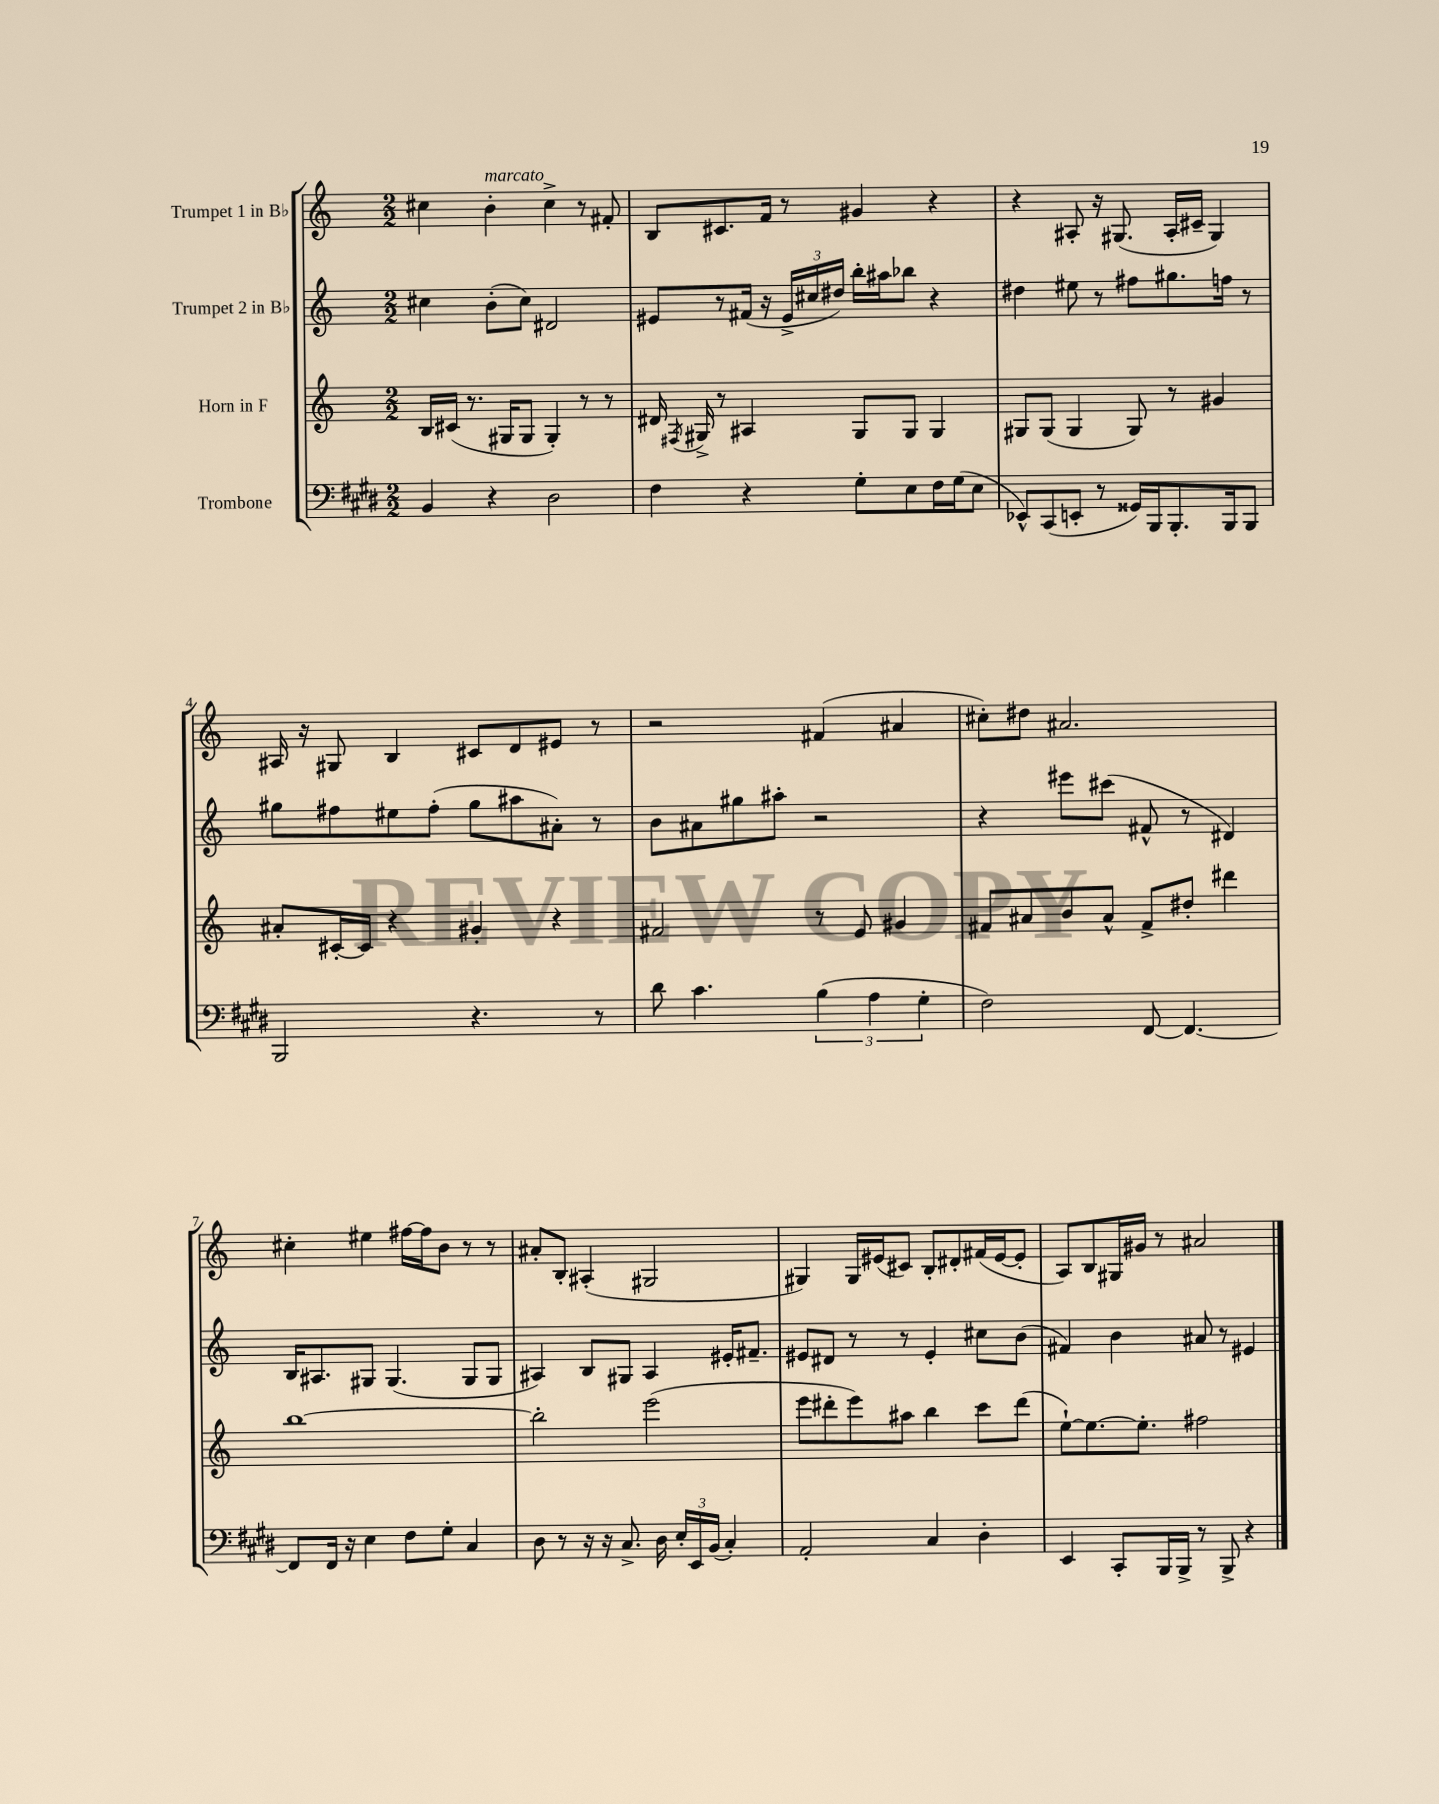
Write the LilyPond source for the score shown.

<<
\new StaffGroup <<
\new Staff = "s0" \with { instrumentName = "Trumpet 1 in Bb" } {
    \clef treble \key c \major \numericTimeSignature \time 2/2
    \autoBeamOff cis''4 b'4-.^\markup { \italic "marcato" } cis''4-> r8 fis'8-. |
    b8[ cis'8. f'16] r8 gis'4 r4 |
    r4 ais8-. r16 gis8.( ais16[-. cis'16]-- gis4) |
    ais16 r16 gis8 b4 cis'8[ d'8 eis'8] r8 |
    r2 fis'4( ais'4 |
    cis''8[-.) dis''8] ais'2. |
    cis''4-. eis''4 fis''16[~ fis''16 b'8] r8 r8 |
    ais'8[-. b8]-. ais4-.( gis2 |
    gis4) gis16[ eis'16( cis'8]) b8[-. dis'8-. fis'16( eis'16~ eis'8]-. |
    a8[) b8 gis16 gis'16] r8 ais'2 \bar "|." |
}
\new Staff = "s1" \with { instrumentName = "Trumpet 2 in Bb" } {
    \clef treble \key c \major \numericTimeSignature \time 2/2
    \autoBeamOff cis''4 b'8[-.( cis''8]) dis'2 |
    eis'8[ r8 fis'16]( r16 \tuplet 3/2 { eis'16[-> cis''16 dis''16]) } b''16[-. ais''16 bes''8] r4 |
    dis''4 eis''8 r8 fis''8[ gis''8. f''16] r8 |
    gis''8[ fis''8 eis''8 fis''8]-.( gis''8[ ais''8 ais'8]-.) r8 |
    b'8[ ais'8 gis''8 ais''8]-. r2 |
    r4 eis'''8[ cis'''8]( fis'8-^ r8 dis'4) |
    b16[ ais8. gis8] gis4.( gis8[ gis8] |
    ais4) b8[ gis8] ais4 eis'16[-. fis'8.]-- |
    eis'8[ dis'8] r8 r8 eis'4-. cis''8[ b'8]( |
    fis'4) b'4 ais'8 r8 eis'4 \bar "|." |
}
\new Staff = "s2" \with { instrumentName = "Horn in F" } {
    \clef treble \key c \major \numericTimeSignature \time 2/2
    \autoBeamOff b16[ cis'16]( r8. gis16[ gis8] gis4-.) r8 r8 |
    dis'16 \acciaccatura { fis8 } gis16-> r8 ais4 gis8[ gis8] gis4 |
    gis8[ gis8]( gis4 gis8) r8 gis'4 |
    ais'8[-. cis'16~-. cis'16] r4 gis'4-. r4 |
    fis'2 r8 e'8 gis'4 |
    fis'8[ ais'8 b'8 ais'8]-^ fis'8[-> dis''8]-. dis'''4 |
    b''1~ |
    b''2-. e'''2( |
    e'''8[ dis'''8-. e'''8) ais''8] b''4 c'''8[ dis'''8]( |
    e''8[~-!) e''8.~ e''8.]-. fis''2 \bar "|." |
}
\new Staff = "s3" \with { instrumentName = "Trombone" } {
    \clef bass \key e \major \numericTimeSignature \time 2/2
    \autoBeamOff b,4 r4 dis2 |
    fis4 r4 gis8[-. e8 fis16 gis16( e8] |
    ees,8[-^) cis,8( e,8]-. r8 gisis,16[) b,,16 b,,8.-. b,,16 b,,8] |
    b,,2 r4. r8 |
    dis'8 cis'4. \tuplet 3/2 { b4( a4 gis4-. } |
    fis2) fis,8~ fis,4.~ |
    fis,8[ fis,16] r16 e4 fis8[ gis8]-. cis4 |
    dis8 r8 r16 r16 cis8.-> dis16 \tuplet 3/2 { e16[-. e,16 b,16]( } cis4-.) |
    a,2-. cis4 dis4-. |
    e,4 cis,8[-. b,,16 b,,16]-> r8 b,,8-> r4 \bar "|." |
}
>>
>>
